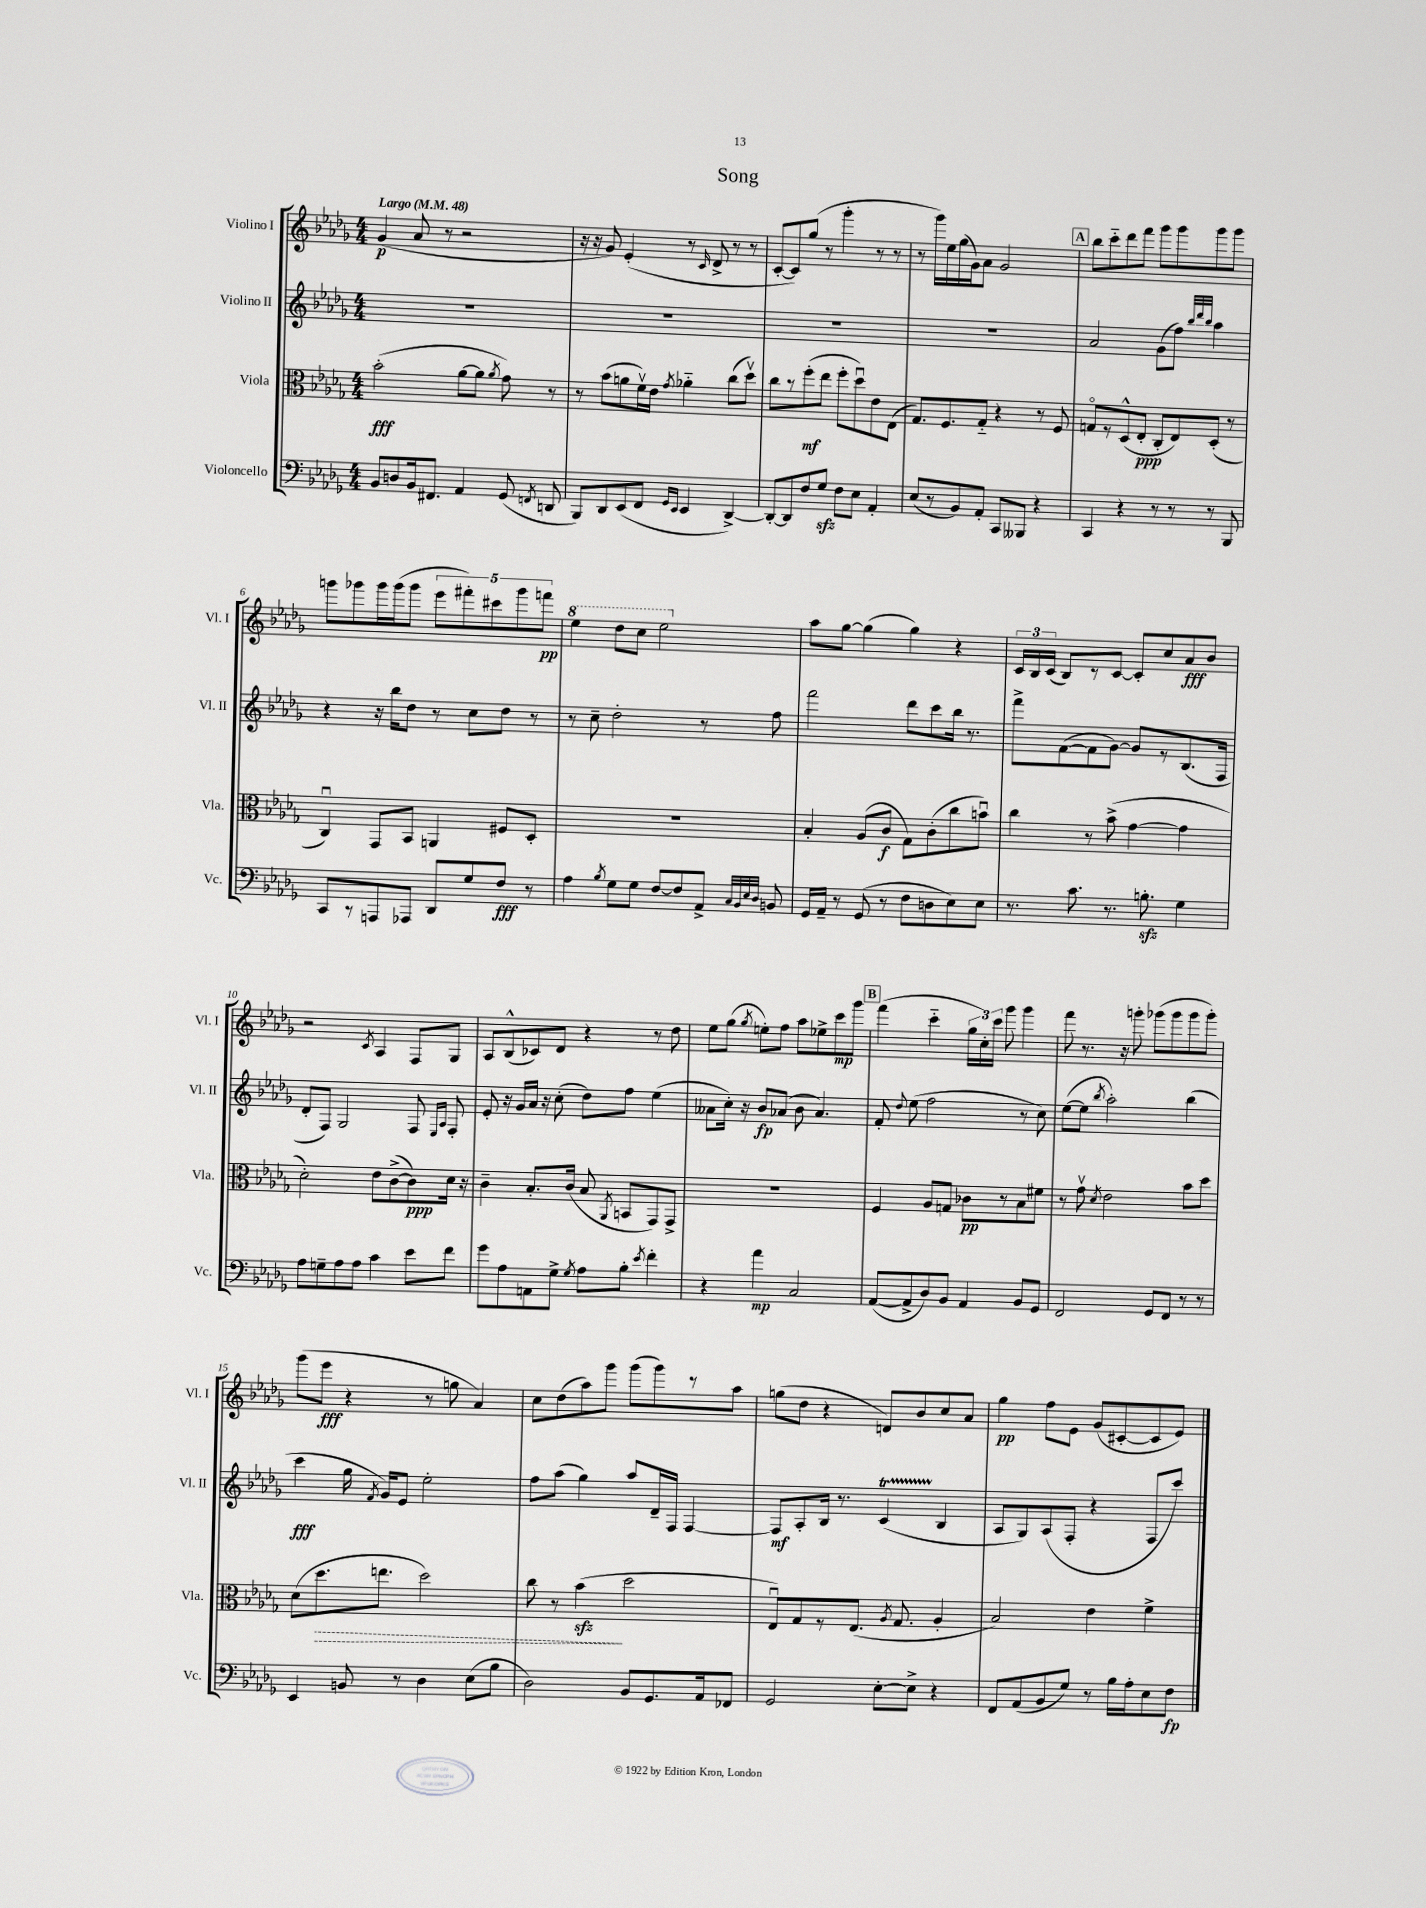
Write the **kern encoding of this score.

**kern	**kern	**kern	**kern
*staff4	*staff3	*staff2	*staff1
*clefF4	*clefC3	*clefG2	*clefG2
*k[b-e-a-d-g-]	*k[b-e-a-d-g-]	*k[b-e-a-d-g-]	*k[b-e-a-d-g-]
*M4/4	*M4/4	*M4/4	*M4/4
*MM48	*MM48	*MM48	*MM48
8BB-	(2b-'	1r	(4g-
8D	.	.	.
16BB-	.	.	8a-
8.FF#	.	.	.
.	.	.	8r
4AA-	[8a-	.	2r
.	8a-]	.	.
.	8qa-	.	.
(8GG-	8g-)	.	.
8qFF	.	.	.
8DD	8r	.	.
=	=	=	=
8BBB-)	8r	1r	16r
.	.	.	16r
8DD-	(8b-	.	8g-)
(8EE-	8a	.	(4e-'
8FF	16fv)	.	.
.	16e-	.	.
16qqGG-	.	.	.
16qqEE-	8qg-	.	.
4EE-	4a-'~	.	8r
.	.	.	16qqc
.	.	.	8d-^
[4DD-^)	(8cc	.	8r
.	8dd-v)	.	8r
=	=	=	=
8DD-'_	8cc	1r	[8c'
8DD-]	8r	.	8c])
8F	(8ff'	.	(8gg-
8G-	8ee-	.	8r
8F	8ff'	.	4ggg-'
8E-	8dd-u)	.	.
4AA-'	8e-	.	8r
.	(8E-	.	8r
=	=	=	=
(8E-	8.G-)	1r	8r
8r	.	.	16ggg-)
.	8.F	.	16ee-
8BB-)	.	.	(16gg-
.	.	.	16g-)
8AA-'	8G-'~	.	8a-
8CC	4r	.	2g-
8BBB--	.	.	.
4r	8r	.	.
.	8F	.	.
=	=	=	=
4CC	8Go	2a-	8bb-
.	8r	.	8ccc'~
4r	(8D-^^	.	8ddd-
.	8E-'	.	8fff
8r	8C'	(8g-	8ggg-
8r	8E-)	8ff)	8ggg-
.	.	32qqbb-	.
.	.	32qqddd-	.
.	.	32qqbb-	.
8r	(8D-'	4aa-	8ggg-
8BBB-	8r	.	8ggg-
=	=	=	=
8CC	4Cu)	4r	8ggg
8r	.	.	8ggg-
8AAA	8GG-	16r	16ggg-
.	.	16bb-	(16ggg-
8AAA-	8BB-	8dd-	8ggg-
8DD-	4AA	8r	10eee-
.	.	.	10fff#')
8G-	.	8cc	.
.	.	.	10ccc#
8F	8F#	8dd-	.
.	.	.	10ggg-
8r	8D-'	8r	.
.	.	.	10fff
=	=	=	=
4A-	1r	8r	4eee-
.	.	8cc~	.
8qB-	.	.	.
8G-	.	2dd-'	8ddd-
8G-	.	.	8ccc
[8F	.	.	2eee-
8F]	.	.	.
8AA-^	.	8r	.
32qqC	.	.	.
32qqBB-	.	.	.
32qqE-	.	.	.
32qqD-	.	.	.
8BB	.	8ff	.
=	=	=	=
16GG-	4B-'	2fff	8aa-
16AA-~	.	.	.
8r	.	.	[8gg-
(8GG-	(8A-	.	(4gg-]
8r	8c	.	.
8F	8G-)	8ddd-	4gg-)
8D	(8c'	8ccc	.
8E-)	8cc	16bb-	4r
.	.	8.r	.
8E-	8bu)	.	.
=	=	=	=
8.r	4cc	8fff^	24c
.	.	.	24B-
.	.	.	(24c
.	.	([8f	8B-)
8.c	.	.	.
.	8r	8f]	8r
8.r	(8b-^	[8g-)	[8c
.	[4g-	8g-]	8c']
8.B'	.	.	.
.	.	8r	8cc
4G-	4g-]	(8.B-	8a-
.	.	.	8b-
.	.	16F	.
=	=	=	=
8A-	2d-')	8d-'	2r
8G~	.	8F)	.
8A-	.	2G-	.
8A-	.	.	.
.	.	.	8qc
4c	8e-	.	4A-
.	([8c^	.	.
8e-	8c])	8F	8F
.	.	16qqE-	.
.	.	16qqA-	.
8f	16d-	8F'	8G-
.	16r	.	.
=	=	=	=
8g-	4c~	8e-'	8A-
8A-	.	16r	(8B-^^
.	.	16g-	.
8AA	8.B-'	16a-	8c-)
.	.	16r	.
8G-^	.	(8cc'	8d-
.	(16c	.	.
8qG-	.	.	.
8A-	8B-	8dd-)	4r
.	8qAA-	.	.
8B-'	8BB	8ff	.
8qe-	.	.	.
4f'	8GG-)	(4ee-	8r
.	8GG-^	.	8dd-
=	=	=	=
4r	1r	8a--	8ee-
.	.	16cc')	(8gg-
.	.	16r	.
.	.	.	8qgg-
4a-	.	8b-	8ee')
.	.	(8a-	8ff
2C	.	8b-	8aa-
.	.	4.a-)	8ee-^
.	.	.	8ccc
.	.	.	8ggg-
=	=	=	=
([8AA-	4F	8f'	(4fff
.	.	8qqdd-	.
8AA-^]	.	(8ee-	.
8D-)	8A-	2ff	4ccc'~
8BB-	8G	.	.
4AA-	8c-	.	24gg-
.	.	.	24cc')
.	.	.	24ccc
.	8r	.	8ggg-
8BB-	8B-	8r	4ggg-
8GG-	8f#	8cc)	.
=	=	=	=
2FF	8r	([8ee-	8fff
.	8g-v	8ee-]	8.r
.	8qd-	8qbb-	.
.	2e-	2aa-')	.
.	.	.	16r
.	.	.	8ggg'
8GG-	.	.	(8ggg-
8FF	.	.	8ggg-
8r	8b-	(4bb-	8ggg-
8r	8dd-	.	8ggg-')
=	=	=	=
4EE-	(8d-	4ccc	(8ggg-
.	8.dd-	.	8eee-
8BB	.	16gg-	4r
.	.	8qf	.
.	8.ee	16g-)	.
8r	.	8e-	.
4D-	2dd-)	2ee-'	8r
.	.	.	8gg
(8E-	.	.	4a-)
8B-	.	.	.
=	=	=	=
2D-)	8cc	8ff	8cc
.	8r	(8aa-	(8dd-
.	(4b-	4gg-)	8aa-)
.	.	.	8ggg-
8BB-	2dd-	8aa-	(8ggg-
8.GG-	.	16d-~	8ggg-)
.	.	16F	.
.	.	[4F	8r
16AA-	.	.	.
8FF-	.	.	8aa-
=	=	=	=
2GG-	8E-u)	8F]	(8gg
.	8G-	8A-'	8dd-
.	8r	16B-	4r
.	.	8.r	.
.	(8.E-	.	.
[8E-'	.	(4c	8d)
.	8qA-	.	.
.	8.G-	.	.
8E-^]	.	.	8b-
4r	4A-'	4B-	8cc
.	.	.	8a-
=	=	=	=
8FF	2B-)	8A-	4gg-
(8AA-	.	8G-)	.
8BB-	.	(8A-	8ff
8G-)	.	8F'	8e-
8r	4e-	4r	(8g-
16B-	.	.	[8c#'
16A-'	.	.	.
8E-	4f^	8F	8c#]
8F	.	8ccc)	8e-)
==	==	==	==
*-	*-	*-	*-
